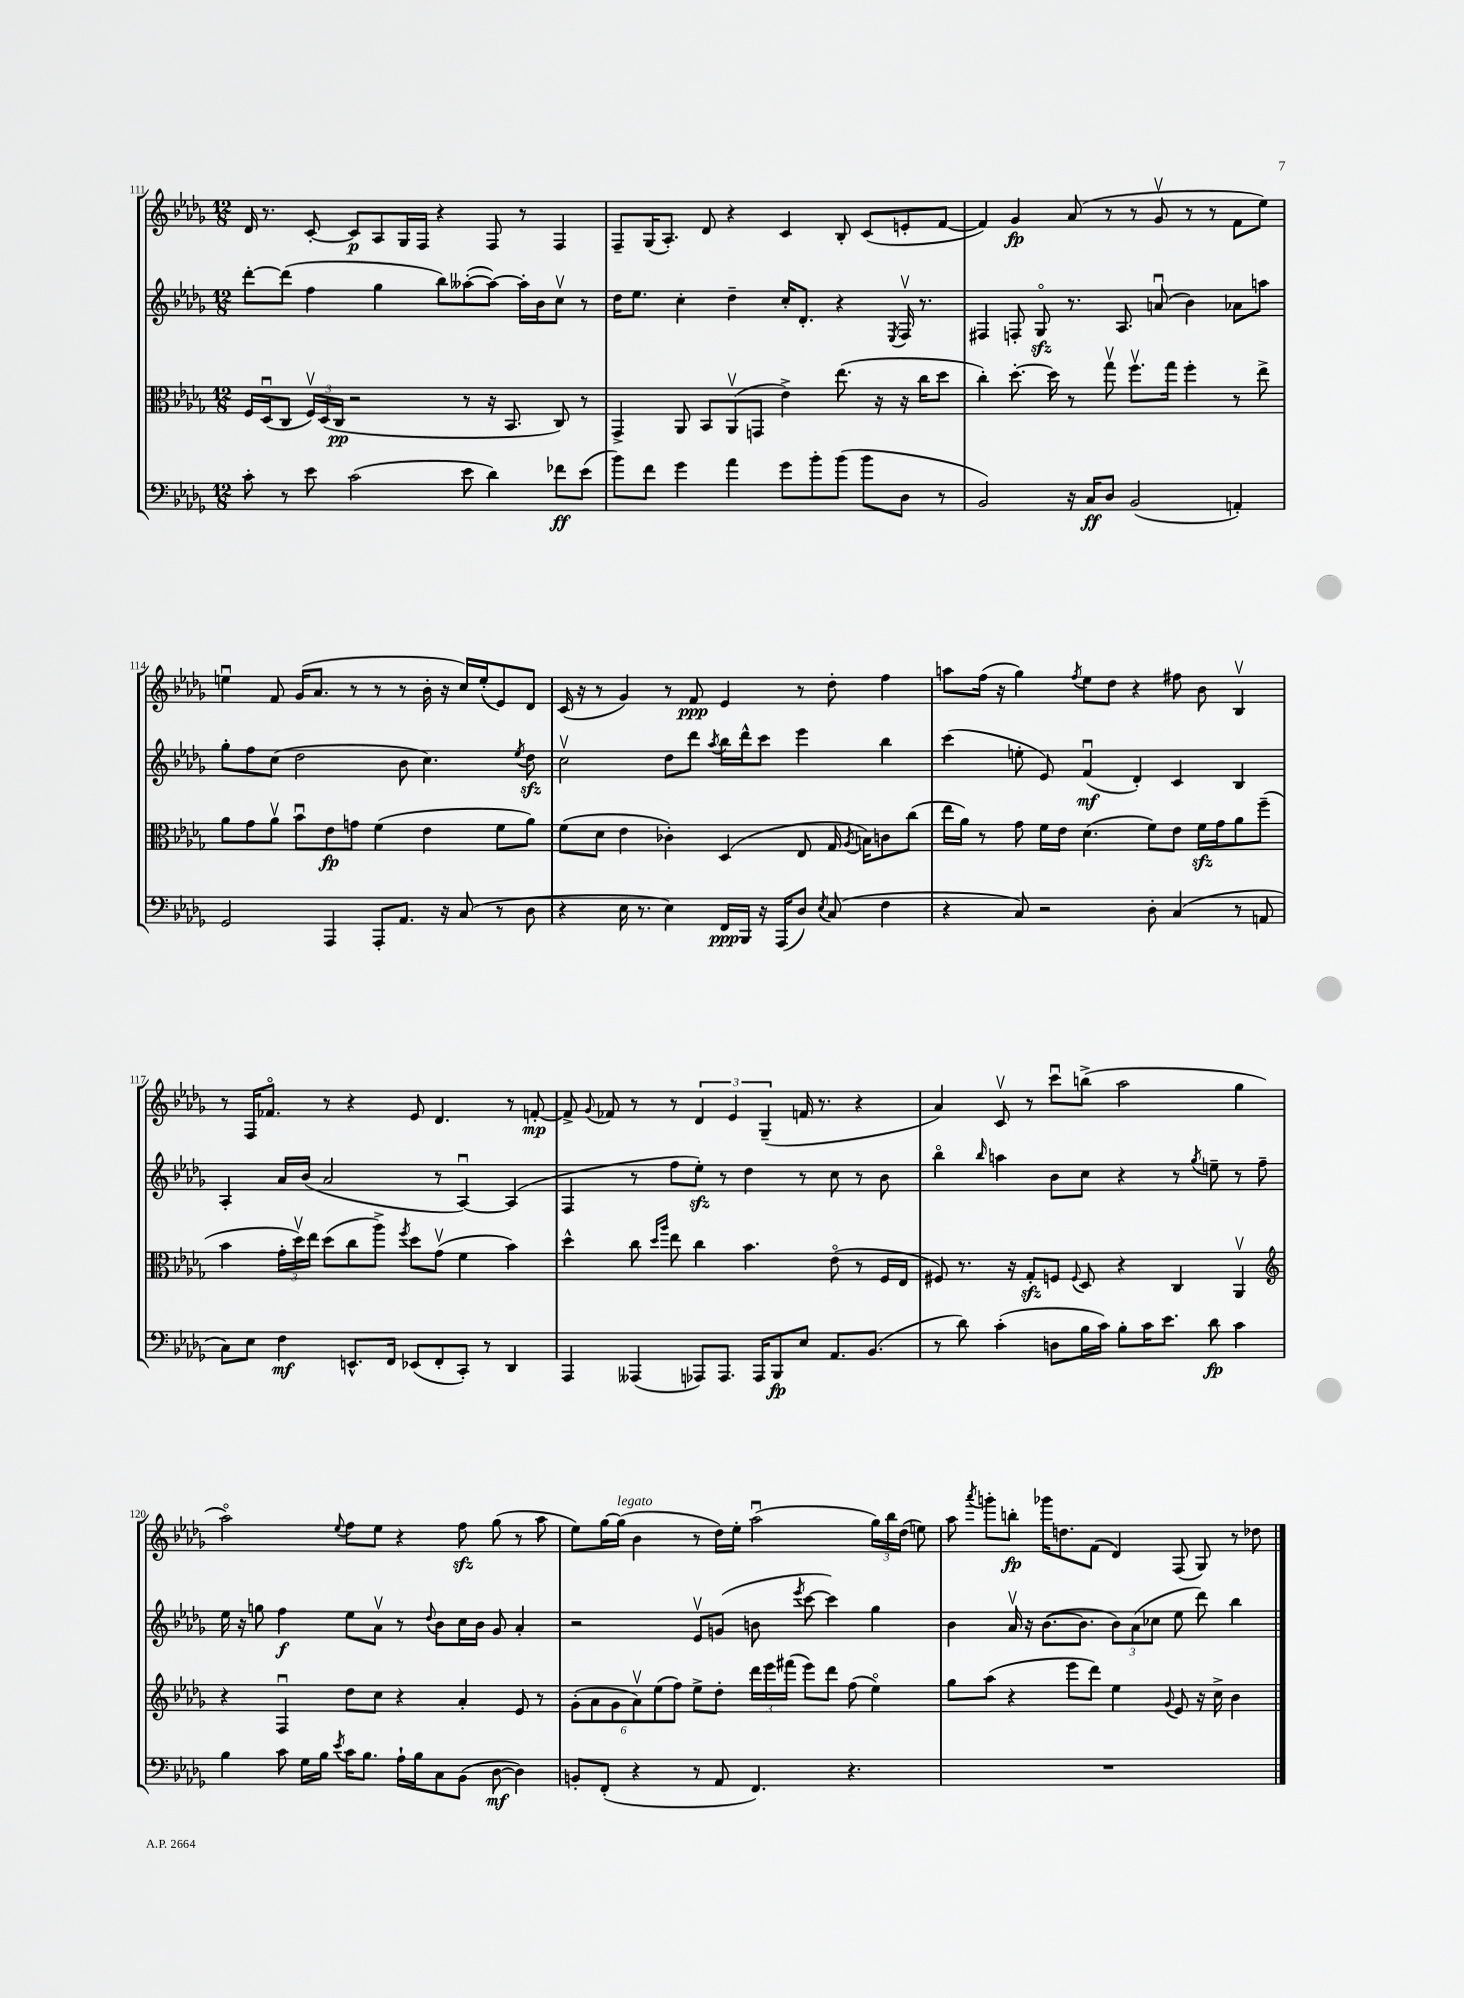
<<
\new StaffGroup <<
\new Staff = "s0" {
    \clef treble \key des \major \numericTimeSignature \time 12/8
    \autoBeamOff des'16 r8. c'8~-. c'8[\p aes8 ges16 f16] r4 f8 r8 f4 |
    f8[-- ges16( aes8.]-.) des'8 r4 c'4 bes8-. c'8[( e'8-. f'8]~ |
    f'4) ges'4\fp aes'8( r8 r8 ges'8\upbow r8 r8 f'8[ ees''8]) |
    e''4\downbow f'8 ges'16[( aes'8.] r8 r8 r8 bes'16-. r16 c''16[) e''16-.( ees'8) des'8] |
    c'16( r16 r8 ges'4) r8 f'8\ppp ees'4 r8 des''8-. f''4 |
    a''8[ f''16]( r16 ges''4) \acciaccatura { f''8 } ees''8[ des''8] r4 fis''8 bes'8 bes4\upbow |
    r8 f16[ fes'8.]\flageolet r8 r4 ees'8 des'4. r8 f'8~-.\mp |
    f'8-> \appoggiatura { ges'8 } fes'8 r8 r8 \tuplet 3/2 { des'4 ees'4 ges4--( } f'16 r8. r4 |
    aes'4) c'8\upbow r8 c'''8[\downbow b''8]->( aes''2 ges''4 |
    aes''2\flageolet) \appoggiatura { ees''8 } f''8[ ees''8] r4 f''8\sfz ges''8( r8 aes''8 |
    ees''8[) ges''16~ ges''16]^\markup { \italic "legato" }( bes'4 r8 des''16[) ees''16]-. aes''2\downbow( \tuplet 3/2 { ges''16[) bes''16 des''16]( } e''8) |
    aes''8 \acciaccatura { aes'''8 } g'''8[-. b''8]-.\fp ges'''16[ d''8. f'8]( des'4) f8( ges8) r8 des''8 \bar "|." |
}
\new Staff = "s1" {
    \clef treble \key des \major \numericTimeSignature \time 12/8
    \autoBeamOff des'''8[~-. des'''8]( f''4 ges''4 bes''8[) aeses''8~-.( aeses''8]~) aeses''16[-. bes'16 c''8]\upbow r8 |
    des''16[ ees''8.] c''4-. des''4-- c''16[-. des'8.]-. r4 \acciaccatura { ees8 } f16\upbow r8. |
    fis4 f8-. ges8\flageolet\sfz r8. aes8. a'8\downbow( bes'4) aes'8[ a''8] |
    ges''8[-. f''8 c''8]( des''2 bes'8 c''4.) \acciaccatura { ees''8 } des''8\sfz |
    c''2\upbow des''8[ des'''8] \acciaccatura { aes''8 } bes''16[ des'''16-^ c'''8] ees'''4 bes''4 |
    c'''4( e''8-. ees'8) f'4\downbow\mf( des'4-.) c'4 bes4 |
    aes4-. aes'16[ bes'16]( aes'2 r8 aes4~\downbow) aes4( |
    f4 r8 f''8[ ees''8]-.\sfz) r8 des''4 r8 c''8 r8 bes'8 |
    bes''4\flageolet \grace { bes''16 } a''4 bes'8[ c''8] r4 r8 \acciaccatura { ges''8 } e''8-- r8 f''8-- |
    ees''16 r16 g''8 f''4\f ees''8[ aes'8]\upbow r8 \appoggiatura { des''8 } bes'8[ c''16 bes'16] ges'8 aes'4-. |
    r2 ees'8[\upbow g'8]( b'8 \acciaccatura { ees'''8 } c'''8~ c'''4) ges''4 |
    bes'4 aes'16\upbow r16 bes'8.[~( bes'8.] \tuplet 3/2 { bes'8[) aes'8( ces''8] } ees''8 des'''8) bes''4 \bar "|." |
}
\new Staff = "s2" {
    \clef alto \key des \major \numericTimeSignature \time 12/8
    \autoBeamOff f16[ des16\downbow( c8] \tuplet 3/2 { f16[\upbow) des16( c16]\pp } r2 r8 r16 bes,8. c8) r8 |
    ges,4-> aes,8 bes,8[ aes,8\upbow( g,8] ees'4->) ees''8.( r16 r16 c''16[ des''8] |
    c''4-.) des''8.~-. des''16 r8 ges''8\upbow f''8.[\upbow ges''16] f''4-. r8 ees''8-> |
    aes'8[ ges'8 aes'8]\upbow bes'8[\downbow ees'8\fp g'8] f'4( ees'4 f'8[ aes'8]) |
    f'8[( des'8] ees'4 ces'4-.) des4( ees8 ges16 \acciaccatura { aes8 } b16[) c'8 c''8]( |
    ees''16[ aes'16]) r8 ges'8 f'16[ ees'16] des'4.( f'8[) ees'8] f'16[\sfz ges'16 aes'8 f''8]--( |
    bes'4 \tuplet 3/2 { ges'16[-. des''16\upbow) ees''16] } des''8[( c''8 aes''8]->) \acciaccatura { f''8 } des''8[ ges'8]\upbow( f'4 bes'4) |
    des''4-^ c''8 \grace { des''16[ aes''16] } ees''8 c''4 bes'4. ees'8\flageolet( r8 f16[ ees16] |
    fis8) r8. r16 ges8[-.\sfz f8] \appoggiatura { f8 } des8 r4 c4 aes,4\upbow |
    \clef treble r4 f4\downbow des''8[ c''8] r4 aes'4-. ees'8 r8 |
    \tuplet 6/4 { ges'8[-.( aes'8 ges'8 aes'8\upbow) ees''8( f''8]) } ees''8[-> des''8]-. \tuplet 3/2 { des'''16[ ees'''16 fis'''16]( } ees'''8[) des'''8] f''8( ees''4\flageolet) |
    ges''8[ aes''8]( r4 ees'''8[ des'''8]) ees''4 \appoggiatura { ges'8 } ees'8 r16 c''16-> bes'4 \bar "|." |
}
\new Staff = "s3" {
    \clef bass \key des \major \numericTimeSignature \time 12/8
    \autoBeamOff c'8-. r8 ees'8 c'2( ees'8 des'4) fes'8[\ff ees'8]( |
    bes'8[) f'8] ges'4 aes'4 ges'8[ bes'8-. bes'8]( bes'8[ des8] r8 |
    bes,2) r16 c16[\ff des8] bes,2( a,4-.) |
    ges,2 aes,,4 aes,,8[-. aes,8.] r16 c8( r8 des8 |
    r4 ees16 r8. ees4) f,16[\ppp bes,,16] r16 aes,,16[( des8]) \acciaccatura { ees8 } c8( f4 |
    r4 c8) r2 des8-. c4( r8 a,8 |
    c8[) ees8] f4\mf e,8.[-^ f,16] ees,8[( f,8-. c,8]-.) r8 des,4 |
    aes,,4 aeses,,4( aes,,8[) aes,,8.] aes,,16[ bes,,8\fp ees8] aes,8.[ bes,8.]( |
    r8 des'8) c'4-.( d8[ bes16 c'16]) bes8[-. c'16 ees'8.] des'8\fp c'4 |
    bes4 c'8 ges16[ bes16] \acciaccatura { ees'8 } c'16[ bes8.] aes16[-! bes16 c8 bes,8]( des8~\mf des4) |
    b,8[-. f,8]-.( r4 r8 aes,8 f,4.) r4. |
    R1. \bar "|." |
}
>>
>>
\layout { \context { \Score currentBarNumber = #111 } }
